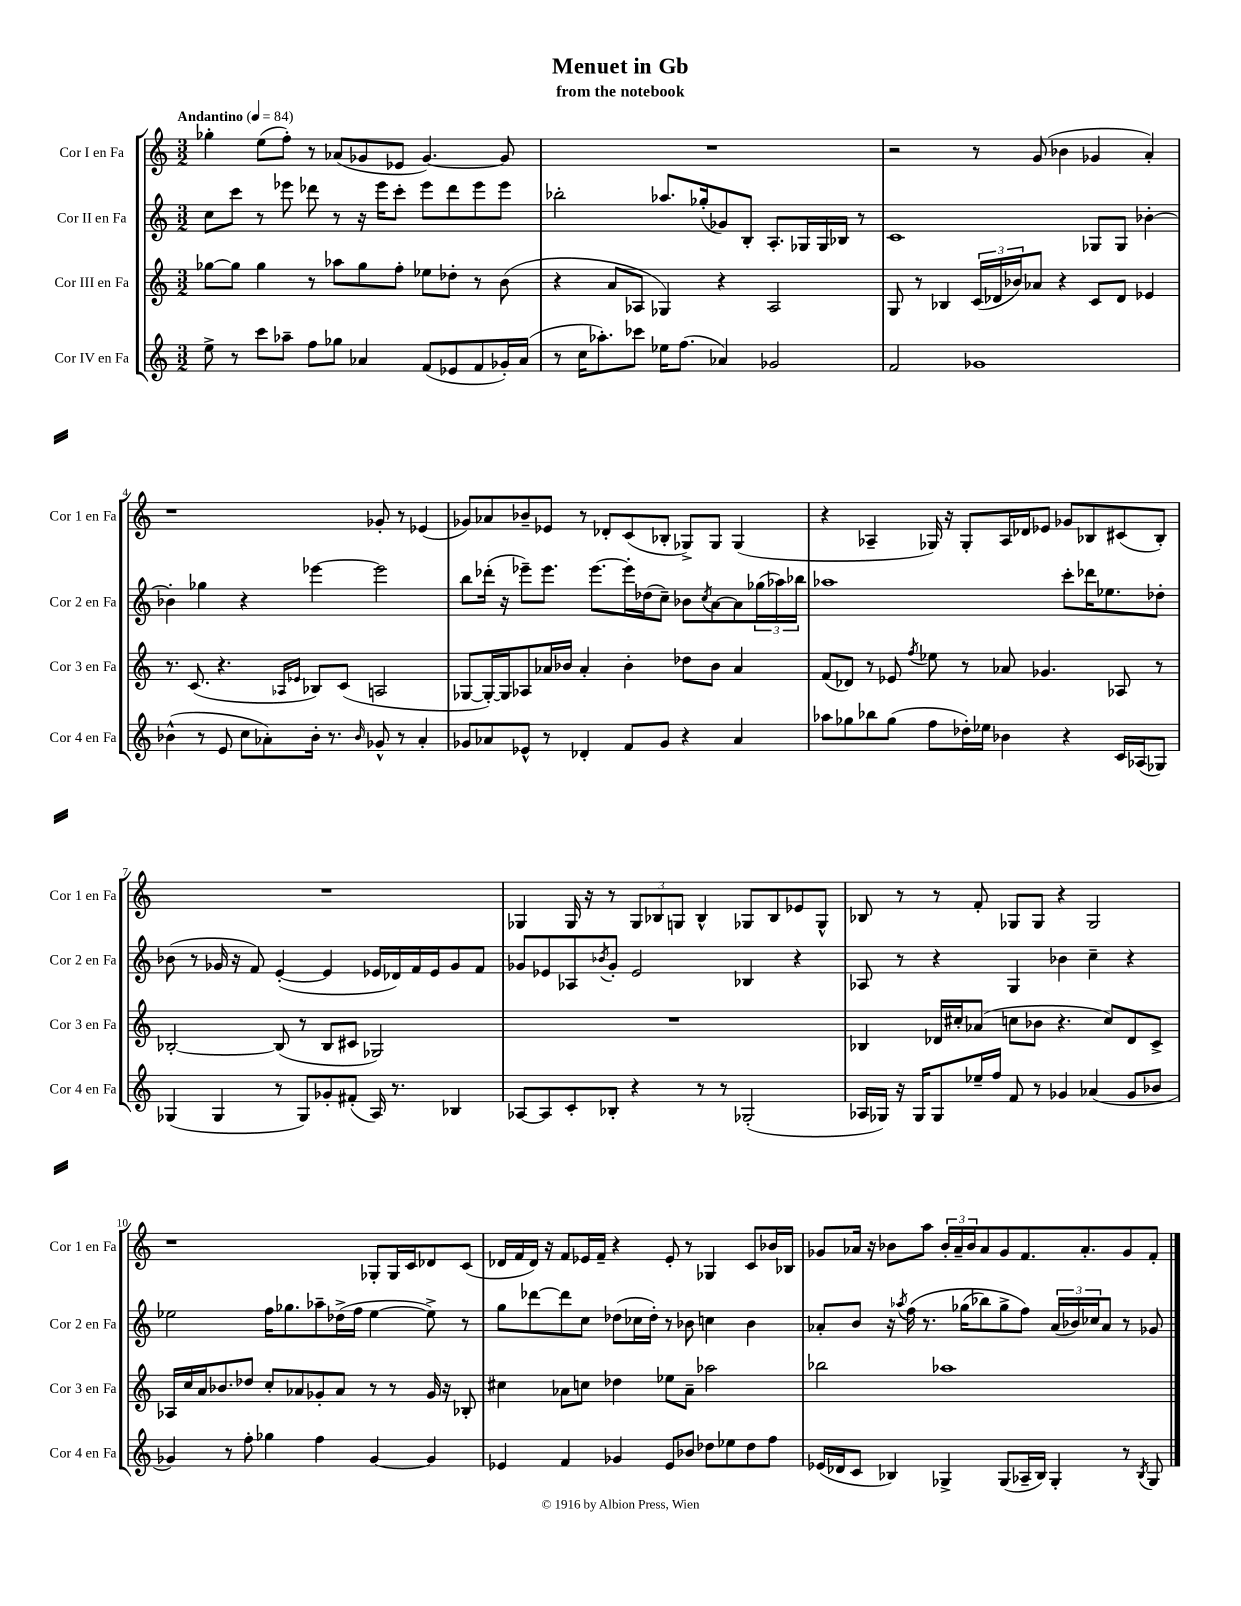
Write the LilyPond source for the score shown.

\header { title = "Menuet in Gb" subtitle = "from the notebook" }
<<
\new StaffGroup <<
\new Staff = "s0" \with { instrumentName = "Cor I en Fa" shortInstrumentName = "Cor 1 en Fa" } {
    \clef treble \key c \major \numericTimeSignature \time 3/2 \tempo "Andantino" 4 = 84
    ges''4-. e''8( f''8-.) r8 aes'8( ges'8 ees'8 ges'4.~) ges'8 |
    R1. |
    r2 r8 g'8( bes'4 ges'4 a'4-.) |
    r1 ges'8-. r8 ees'4( |
    ges'8) aes'8 bes'8-- ees'8 r8 des'8-. c'8( bes8-. ges8->) ges8 ges4( |
    r4 aes4-- ges16) r16 ges8-. aes16 des'16 ees'8 ges'8 bes8 cis'8( bes8-.) |
    R1. |
    ges4 ges16 r16 r8 \tuplet 3/2 { ges8 bes8 g8 } bes4-^ ges8 bes8 ees'8 ges8-^ |
    bes8 r8 r8 f'8-. ges8 ges8 r4 ges2 |
    r1 ges8-. ges16 c'16 des'8 c'8( |
    des'16 f'16 des'16) r16 f'8 ees'16 f'16-- r4 ees'8-. r8 ges4 c'8 bes'16 bes16 |
    ges'8 aes'16 r16 bes'8 a''8 \tuplet 3/2 { bes'16-. aes'16-- bes'16 } aes'8 ges'8 f'8. aes'8.-. ges'8 f'8-. \bar "|." |
}
\new Staff = "s1" \with { instrumentName = "Cor II en Fa" shortInstrumentName = "Cor 2 en Fa" } {
    \clef treble \key c \major \numericTimeSignature \time 3/2
    c''8 c'''8 r8 ees'''8 des'''8 r8 r16 ees'''16 c'''8-. ees'''8 des'''8 ees'''8 ees'''8 |
    bes''2-. aes''8. ges''16-.( ges'8) b8-. a8.-. ges16 ges16 bes16 r8 |
    c'1 ges8 ges8 bes'4~-. |
    bes'4-. ges''4 r4 ees'''4~ ees'''2 |
    b''8 des'''16-.( r16 ees'''8--) ees'''8. ees'''8.~ ees'''16-. des''16( c''8--) bes'8 \acciaccatura { c''8 } a'8~ a'8 \tuplet 3/2 { ges''16( aes''16) bes''16 } |
    aes''1 c'''8-. des'''16 ees''8. des''8-. |
    bes'8( r8 ges'16 r16 f'8) e'4~-.( e'4 ees'16 des'16) f'16 ees'16 ges'8 f'8 |
    ges'8 ees'8 aes8 \acciaccatura { bes'8 } ges'8-. ees'2 bes4 r4 |
    aes8 r8 r4 g4 bes'4 c''4-- r4 |
    ees''2 f''16 ges''8. aes''8-- des''16->( f''16 ees''4~ ees''8->) r8 |
    g''8 des'''8~ des'''8 c''8 des''8( ces''16 des''16-.) r8 bes'8 c''4 bes'4 |
    aes'8-. b'8 r16 \acciaccatura { aes''8 } f''16\( r8. ges''16( bes''8) ges''8-> f''8\) \tuplet 3/2 { aes'16( bes'16) ces''16 } aes'8 r8 ges'8 \bar "|." |
}
\new Staff = "s2" \with { instrumentName = "Cor III en Fa" shortInstrumentName = "Cor 3 en Fa" } {
    \clef treble \key c \major \numericTimeSignature \time 3/2
    ges''8~ ges''8 ges''4 r8 aes''8 ges''8 f''8-. ees''8 des''8-. r8 b'8( |
    r4 a'8 aes8 ges4) r4 aes2 |
    g8 r8 bes4 \tuplet 3/2 { c'16( des'16 bes'16) } aes'8 r4 c'8 des'8 ees'4 |
    r8. c'8.( r4. \grace { aes16 ees'16 } bes8) c'8( a2 |
    ges8~ ges16~-.) ges16 aes8 aes'16 bes'16 aes'4-. bes'4-. des''8 bes'8 aes'4 |
    f'8( des'8) r8 ees'8 \acciaccatura { f''8 } ees''8 r8 aes'8 ges'4. aes8 r8 |
    bes2~-. bes8( r8 bes8 cis'8 ges2) |
    R1. |
    bes4 des'16 cis''16-. aes'8( c''8 bes'8 r4. c''8) des'8 c'8-> |
    aes16 c''16 a'16 bes'8. des''8 c''8-. aes'8 ges'8-. aes'8 r8 r8 ges'16 r16 bes8-. |
    cis''4 aes'8 c''8 des''4 ees''8 aes'8-- aes''2 |
    bes''2 aes''1 \bar "|." |
}
\new Staff = "s3" \with { instrumentName = "Cor IV en Fa" shortInstrumentName = "Cor 4 en Fa" } {
    \clef treble \key c \major \numericTimeSignature \time 3/2
    e''8-> r8 c'''8 aes''8-- f''8 ges''8 aes'4 f'8( ees'8 f'8 ges'16-.) aes'16( |
    r8 c''16 aes''8.-.) ces'''8 ees''16 f''8.( aes'4) ges'2 |
    f'2 ges'1 |
    bes'4-^( r8 e'8 c''8 aes'8-.) bes'16-. r8. \grace { bes'16 } ges'8-^ r8 aes'4-. |
    ges'8 aes'8 ees'8-^ r8 des'4-. f'8 ges'8 r4 aes'4 |
    aes''8 ges''8 bes''8 ges''8( f''8 des''16-.) ees''16 bes'4 r4 c'16 aes16( ges8) |
    ges4( ges4 r8 ges8) ges'8-. fis'8-.( a16) r8. bes4 |
    aes8~ aes8 c'8-. bes8-. r4 r8 r8 ges2-.( |
    aes16 ges16) r16 ges16 ges8 ees''16-- f''16 f'8 r8 ges'4 aes'4( ges'8 bes'8 |
    ges'4) r8 f''8-. ges''4 f''4 ges'4~ ges'4 |
    ees'4 f'4 ges'4 ees'8 bes'8 des''8 ees''8 des''8 f''8 |
    ees'16( des'16 c'8 bes4) ges4-> ges8( aes16-- bes16) ges4-. r8 \acciaccatura { bes8 } ges8 \bar "|." |
}
>>
>>
